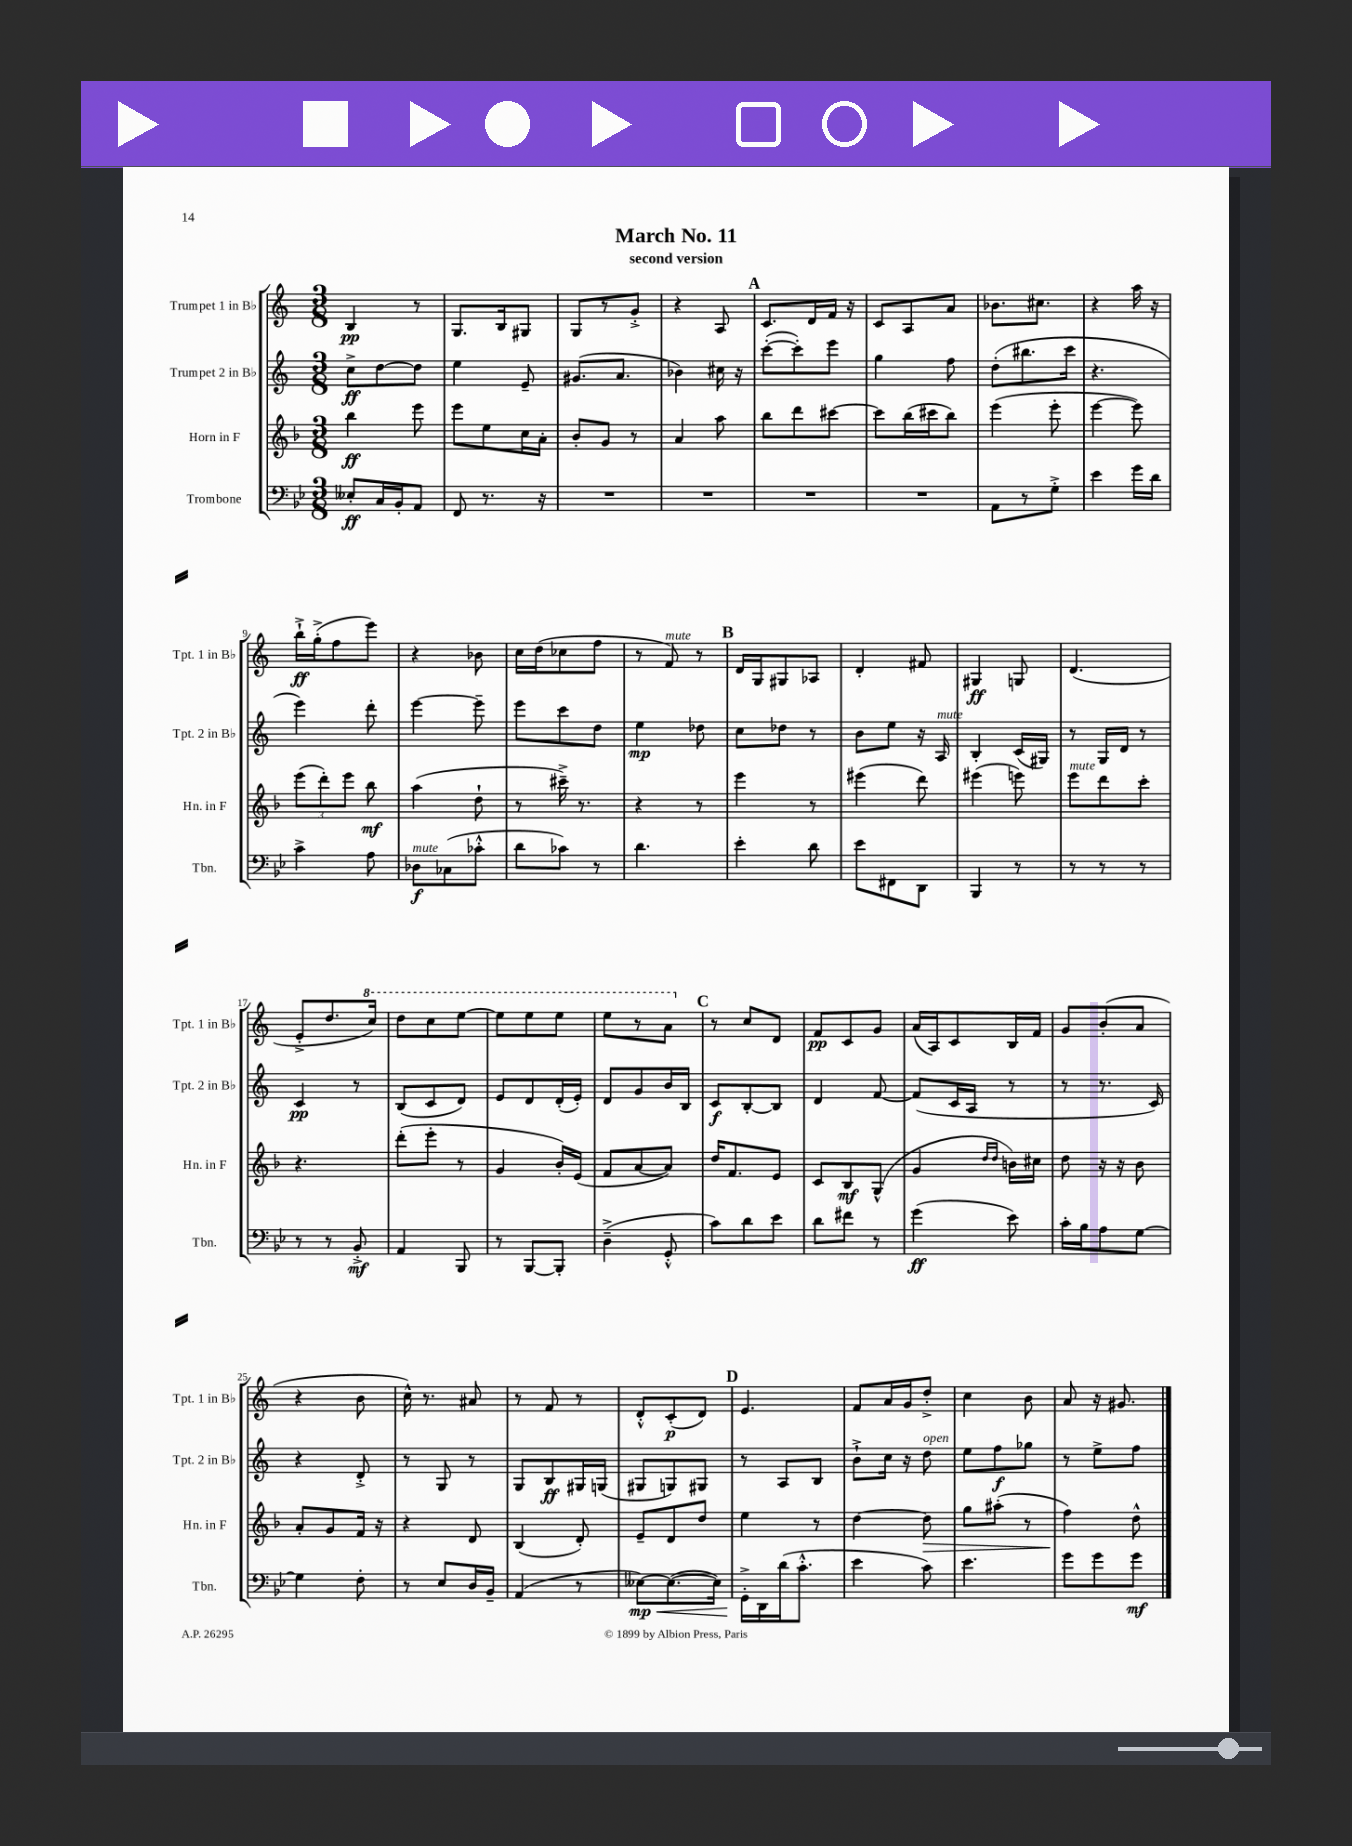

**kern	**dynam	**kern	**dynam	**kern	**dynam	**kern	**dynam
*part4	*part4	*part3	*part3	*part2	*part2	*part1	*part1
*staff4	*staff4	*staff3	*staff3	*staff2	*staff2	*staff1	*staff1
*I"Trombone	*	*I"Horn in F	*	*I"Trumpet 2 in B♭	*	*I"Trumpet 1 in B♭	*
*I'Tbn.	*	*I'Hn. in F	*	*I'Tpt. 2 in B♭	*	*I'Tpt. 1 in B♭	*
*clefF4	*	*clefG2	*	*clefG2	*	*clefG2	*
*k[b-e-]	*	*k[b-]	*	*k[]	*	*k[]	*
*M3/8	*	*M3/8	*	*M3/8	*	*M3/8	*
=1	=1	=1	=1	=1	=1	=1	=1
8E--X'/L	ff	4bb-\	ff	8cc^\L	ff	4B/	pp
16C/L	.	.	.	[8dd\	.	.	.
16BB-'/J	.	.	.	.	.	.	.
8AA/J	.	8eee\	.	8dd\J]	.	8r	.
=2	=2	=2	=2	=2	=2	=2	=2
8FF/	.	8eee\L	.	4ee\	.	8.G/L	.
8.r	.	8ee\	.	.	.	.	.
.	.	.	.	.	.	16B/k	.
.	.	16cc\L	.	8e~/	.	8G#X/J	.
16r	.	16a'\JJ	.	.	.	.	.
=3	=3	=3	=3	=3	=3	=3	=3
4.r	.	8b-'/L	.	(8.g#X/L	.	8G/L	.
.	.	8g/J	.	.	.	8r	.
.	.	.	.	8.a/J	.	.	.
.	.	8r	.	.	.	8g'^/J	.
=4	=4	=4	=4	=4	=4	=4	=4
4.r	.	4a/	.	4b-X\)	.	4r	.
.	.	8aa\	.	16cc#X\	.	8A/	.
.	.	.	.	16r	.	.	.
!!LO:REH:place=s1:t=A
=5	=5	=5	=5	=5	=5	=5	=5
4.r	.	8bb-\L	.	([8ccc'\L	.	8.c/L	.
.	.	8ddd\	.	8ccc'\])	.	.	.
.	.	.	.	.	.	16d/L	.
.	.	[8ccc#X\J	.	8eee\J	.	16f/JJ	.
.	.	.	.	.	.	16r	.
=6	=6	=6	=6	=6	=6	=6	=6
4.r	.	8ccc#\L]	.	4gg\	.	8c/L	.
.	.	(16bb-\L	.	.	.	8A/	.
.	.	16ccc#X\J	.	.	.	.	.
.	.	8bb-\J)	.	8ff\	.	8a/J	.
=7	=7	=7	=7	=7	=7	=7	=7
8AA\L	.	(4eee\	.	(8dd'\L	.	8.b-X\L	.
8r	.	.	.	8.bb#X\	.	.	.
.	.	.	.	.	.	8.cc#X\J	.
8G'^\J	.	8eee'\	.	.	.	.	.
.	.	.	.	16ccc\Jk	.	.	.
=8	=8	=8	=8	=8	=8	=8	=8
4e-\	.	[4eee\	.	4.r	.	4r	.
16g\LL	.	8eee\])	.	.	.	16aa\	.
16d\JJ	.	.	.	.	.	16r	.
!!LO:LB:g=z
=9	=9	=9	=9	=9	=9	=9	=9
4c^\	.	(12eee\L	.	4eee\)	.	16bb`^\LL	ff
.	.	.	.	.	.	(16gg'^\J	.
.	.	12ddd'\)	.	.	.	.	.
.	.	.	.	.	.	8ff\	.
.	.	12eee\J	.	.	.	.	.
8A\	.	8bb-\	mf	8ddd'\	.	8eee\J)	.
=10	=10	=10	=10	=10	=10	=10	=10
!LO:TX:a:i:t=mute	!	!	!	!	!	!	!
8D-X\L	f	(4aa\	.	[4eee\	.	4r	.
(8C-X\	.	.	.	.	.	.	.
8c-X'^^\J	.	8dd`\	.	8eee~\]	.	8b-X\	.
=11	=11	=11	=11	=11	=11	=11	=11
8d\L	.	8r	.	8eee\L	.	16cc\LL	.
.	.	.	.	.	.	(16dd\J	.
8c-X\J)	.	16ccc#X~^\)	.	8ccc\	.	8cc-X\	.
.	.	8.r	.	.	.	.	.
8r	.	.	.	8dd\J	.	8ff\J	.
=12	=12	=12	=12	=12	=12	=12	=12
4.d\	.	4r	.	4ee\	mp	8r	.
!	!	!	!	!	!	!LO:TX:a:i:t=mute	!
.	.	.	.	.	.	8f/)	.
.	.	8r	.	8dd-X\	.	8r	.
!!LO:REH:place=s1:t=B
=13	=13	=13	=13	=13	=13	=13	=13
4e-'\	.	4eee\	.	8cc\L	.	16d/LL	.
.	.	.	.	.	.	16G/J	.
.	.	.	.	8dd-X\J	.	8G#X/	.
8d\	.	8r	.	8r	.	8A-X/J	.
=14	=14	=14	=14	=14	=14	=14	=14
8e-\L	.	(4eee#X\	.	8b\L	.	4d'/	.
8FF#X\	.	.	.	8ee\J	.	.	.
8DD\J	.	8ddd\)	.	16r	.	8f#X/	.
!	!	!	!	!LO:TX:a:i:t=mute	!	!	!
.	.	.	.	16A/	.	.	.
=15	=15	=15	=15	=15	=15	=15	=15
4BBB-/	.	(4eee#X\	.	4B'/	.	4G#X/	ff
8r	.	8eeen\)	.	(16c/LL	.	8Gn/	.
.	.	.	.	16G#X/JJ)	.	.	.
=16	=16	=16	=16	=16	=16	=16	=16
!	!	!LO:TX:a:i:t=mute	!	!	!	!	!
8r	.	8eee\L	.	8r	.	(4.d/	.
8r	.	8ddd\	.	16G/LL	.	.	.
.	.	.	.	16d/JJ	.	.	.
8r	.	8ccc'\J	.	8r	.	.	.
!!LO:LB:g=z
=17	=17	=17	=17	=17	=17	=17	=17
8r	.	4.r	.	4c/	pp	8e'^/L	.
8r	.	.	.	.	.	8.dd/	.
8BB-'^/	mf	.	.	8r	.	.	.
*	*	*	*	*	*	*8va	*
.	.	.	.	.	.	16ccc/Jk)	.
=18	=18	=18	=18	=18	=18	=18	=18
4AA/	.	(8ddd'\L	.	(8B/L	.	8ddd\L	.
.	.	8eee'\J	.	8c/	.	8ccc\	.
8BBB-/	.	8r	.	8d/J)	.	[8eee\J	.
=19	=19	=19	=19	=19	=19	=19	=19
8r	.	4g/	.	8e/L	.	8eee\L]	.
[8BBB-/L	.	.	.	8d/	.	8eee\	.
8BBB-'/J]	.	16b-'/LL)	.	(16d'/L	.	8eee\J	.
.	.	(16e/JJ	.	16e'/JJ)	.	.	.
=20	=20	=20	=20	=20	=20	=20	=20
(4D~^\	.	8f/L	.	8d/L	.	8eee\L	.
.	.	[8a/	.	8g/	.	8r	.
8GG'^^/	.	8a/J])	.	16b/L	.	8aa\J	.
.	.	.	.	16B/JJ	.	.	.
!!LO:REH:place=s1:t=C
=21	=21	=21	=21	=21	=21	=21	=21
*	*	*	*	*	*	*X8va	*
8c\L)	.	16dd/KL	.	8c/L	f	8r	.
.	.	8.f/	.	.	.	.	.
8d\	.	.	.	[8B'/	.	8cc/L	.
8e-\J	.	8e/J	.	8B/J]	.	8d/J	.
=22	=22	=22	=22	=22	=22	=22	=22
8d\L	.	8c/L	.	4d/	.	8f/L	pp
8f#X\J	.	8B-/	mf	.	.	8c/	.
8r	.	(8G^^/J	.	[8f/	.	8g/J	.
=23	=23	=23	=23	=23	=23	=23	=23
(4g\	ff	4g/	.	(8f/L]	.	(16a/LL	.
.	.	.	.	.	.	16A/J)	.
.	.	.	.	16c/L	.	8c/	.
.	.	.	.	16A/JJ	.	.	.
.	.	16qqdd/LL	.	.	.	.	.
.	.	16qqdd/JJ	.	.	.	.	.
8e-\)	.	16bn\LL)	.	8r	.	16B/L	.
.	.	16cc#X\JJ	.	.	.	16f/JJ	.
=24	=24	=24	=24	=24	=24	=24	=24
16c'\LL	.	8dd\	.	8r	.	8g/L	.
16B-\J	.	.	.	.	.	.	.
8A\	.	16r	.	8.r	.	(8b'/	.
.	.	16r	.	.	.	.	.
[8G\J	.	8b-\	.	.	.	8a/J	.
.	.	.	.	16c/)	.	.	.
!!LO:LB:g=z
=25	=25	=25	=25	=25	=25	=25	=25
4G\]	.	8a'/L	.	4r	.	4r	.
.	.	8g/	.	.	.	.	.
8F'\	.	16f/Jk	.	8d'^/	.	8b\	.
.	.	16r	.	.	.	.	.
=26	=26	=26	=26	=26	=26	=26	=26
8r	.	4r	.	8r	.	16cc^^\)	.
.	.	.	.	.	.	8.r	.
8E-/L	.	.	.	8G/	.	.	.
16D/L	.	8d/	.	8r	.	8a#X/	.
16BB-~/JJ	.	.	.	.	.	.	.
=27	=27	=27	=27	=27	=27	=27	=27
(4AA/	.	(4B-/	.	8G/L	.	8r	.
.	.	.	.	8B/	ff	8f/	.
8r	.	8d'/)	.	16G#X/L	.	8r	.
.	.	.	.	(16Gn/JJ	.	.	.
=28	=28	=28	=28	=28	=28	=28	=28
!	!LO:HP:b	!	!	!	!	!	!
[8E--X\L)	< mp	8e~/L	.	8G#X/L	.	8d'^^/L	.
(8.E--\_	.	8d/	.	8Gn/)	.	(8c'/	p
.	.	8dd/J	.	8G#X/J	.	8d/J)	.
16E--\Jk])	.	.	.	.	.	.	.
!!LO:REH:place=s1:t=D
=29	=29	=29	=29	=29	=29	=29	=29
16GG'^\LL	.	4ee\	.	8r	.	4.e/	.
16DD\	[	.	.	.	.	.	.
(16d\J	.	.	.	8A/L	.	.	.
8.c'^^\J	.	.	.	.	.	.	.
.	.	8r	.	8B/J	.	.	.
=30	=30	=30	=30	=30	=30	=30	=30
4e-\	.	[4dd\	.	8b`^\L	.	8f/L	.
.	.	.	.	16cc\Jk	.	16a/L	.
.	.	.	.	16r	.	16g/J	.
!	!	!	!	!LO:TX:a:i:t=open	!	!	!
!	!	!	!LO:HP:b	!	!	!	!
8c\)	.	8dd\]	>	8dd\	.	8dd'^/J	.
=31	=31	=31	=31	=31	=31	=31	=31
4.e-\	.	8gg\L	.	8ee\L	.	4cc\	.
.	.	(8aa#X'\J	.	8ff\	f	.	.
.	.	8r	.	8gg-X\J	.	8b\	.
=32	=32	=32	=32	=32	=32	=32	=32
8g\L	.	4ff\)	.	8r	.	8a/	.
8g\	.	.	.	8ee^\L	.	16r	.
.	.	.	.	.	.	8.g#X/	.
8g\J	mf	8dd^^\	]	8ff\J	.	.	.
==	==	==	==	==	==	==	==
*-	*-	*-	*-	*-	*-	*-	*-
